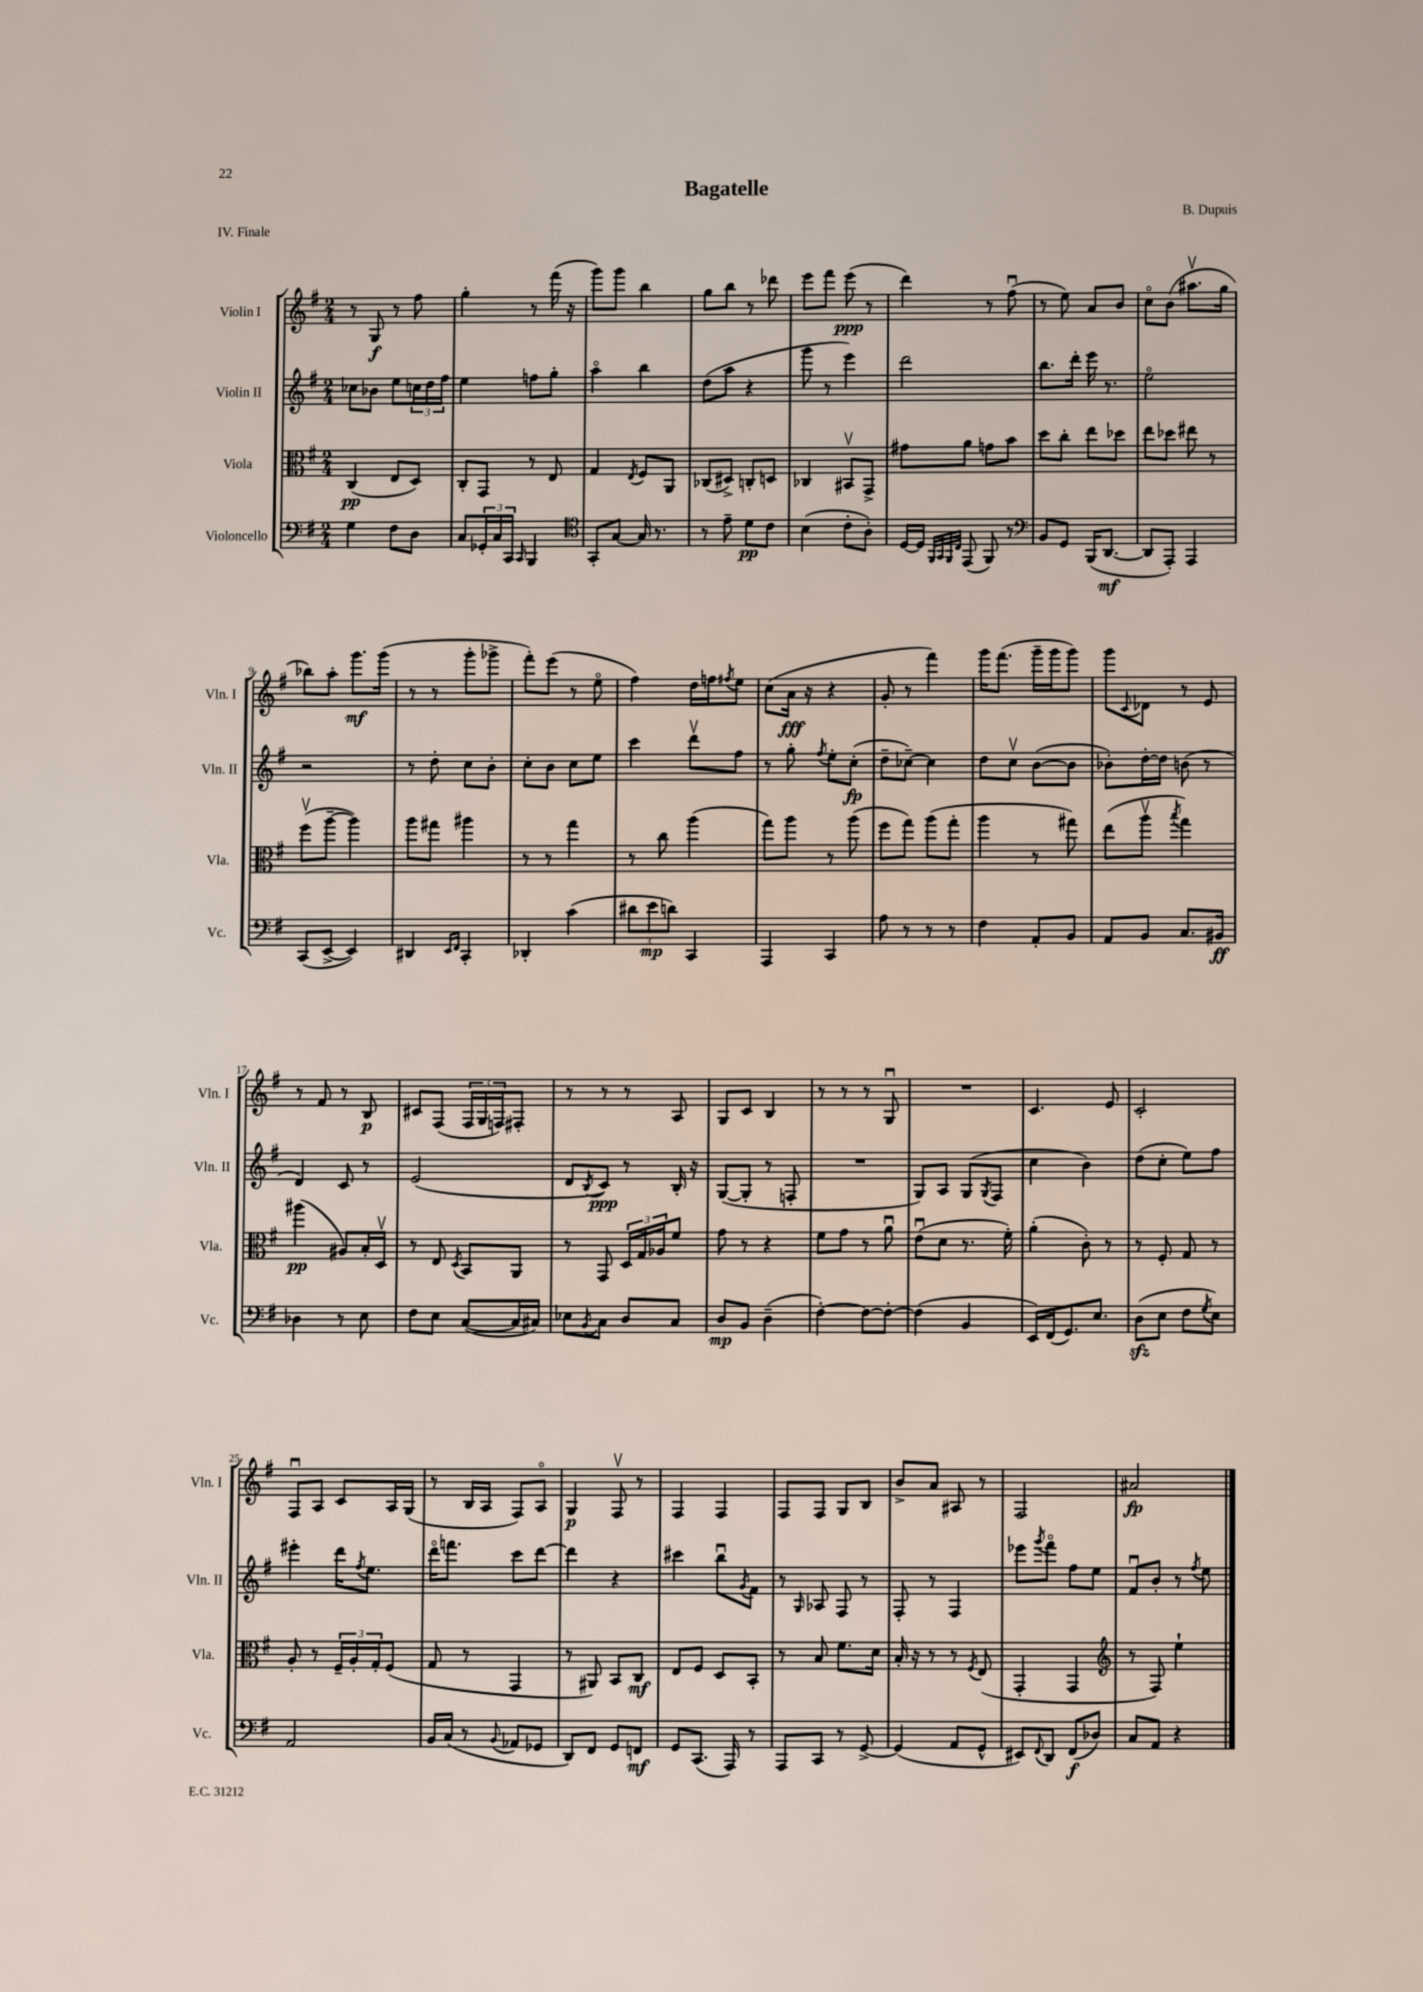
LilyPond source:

\header { title = "Bagatelle" composer = "B. Dupuis" piece = "IV. Finale" }
<<
\new StaffGroup <<
\new Staff = "s0" \with { instrumentName = "Violin I" shortInstrumentName = "Vln. I" } {
    \clef treble \key g \major \numericTimeSignature \time 2/4
    r8 g8\f r8 fis''8 |
    g''4-. r8 fis'''16( r16 |
    g'''8) g'''8 b''4 |
    g''8 b''8 r8 des'''8 |
    e'''8 fis'''8 e'''8\ppp( r8 |
    d'''4) r8 fis''8\downbow( |
    r8 e''8) a'8 b'8 |
    c''8\flageolet b'8( ais''8.\upbow g''16 |
    bes''8) a''8-. g'''8.\mf g'''16( |
    r8 r8 g'''8-. ges'''8-> |
    fis'''8-.) e'''8( r8 e''8\flageolet |
    fis''4) d''16 f''16 \acciaccatura { fis''8 } e''8 |
    c''8( a'16\fff r16 r4 |
    g'8-. r8 fis'''4) |
    g'''16 fis'''8.( g'''16-- g'''16 g'''8) |
    g'''8 \appoggiatura { c'8 } des'8 r8 e'8 |
    r8 fis'8 r8 b8\p |
    cis'8 fis8( \tuplet 3/2 { fis16 g16 f16) } fis8-. |
    r8 r8 r8 a8 |
    g8 c'8 b4 |
    r8 r8 r8 g8\downbow |
    R2 |
    c'4. e'8 |
    c'2-. |
    fis8\downbow a8 c'8 a16 g16( |
    r8 b16 a16 fis8) a8\flageolet |
    g4\p fis8\upbow r8 |
    fis4 fis4 |
    fis8 fis8 g8 b8 |
    b'8-> a'8 ais8 r8 |
    fis2 |
    ais'2\fp \bar "|." |
}
\new Staff = "s1" \with { instrumentName = "Violin II" shortInstrumentName = "Vln. II" } {
    \clef treble \key g \major \numericTimeSignature \time 2/4
    ces''8 bes'8 e''8 \tuplet 3/2 { c''16 d''16 fis''16 } |
    e''4 f''8 g''8-. |
    a''4\flageolet b''4 |
    d''8( a''8 r4 |
    g'''8 r8 e'''4) |
    d'''2 |
    b''8. d'''16-. e'''16 r8. |
    e''2\flageolet |
    r2 |
    r8 d''8-. c''8 b'8-. |
    c''8-. b'8 c''8 e''8 |
    c'''4 d'''8\upbow fis''8 |
    r8 g''8-. \acciaccatura { fis''8 } e''8-. c''8-.\fp( |
    d''8-- ces''8~--) ces''4 |
    d''8 c''8\upbow b'8~( b'8 |
    bes'8-.) d''16~-. d''16 b'8( r8 |
    d'4) c'8 r8 |
    e'2( |
    d'8 \acciaccatura { b8 } c'8\ppp) r8 b16-. r16 |
    g8~( g8-. r8 f8-. |
    R2 |
    g8) a8 g8( \acciaccatura { g8 } fis8 |
    c''4 b'4) |
    d''8( c''8-. e''8) fis''8 |
    eis'''4-. d'''16 \acciaccatura { fis''8 } e''8. |
    d'''16\flageolet f'''8. c'''8 d'''8~ |
    d'''4 r4 |
    cis'''4 b''8\downbow \acciaccatura { g'8 } fis'8 |
    r8 \grace { g16 } aes8 fis8 r8 |
    fis8-. r8 fis4 |
    ees'''8 \acciaccatura { g'''8 } fis'''8\flageolet fis''8 e''8 |
    fis'8\downbow b'8-. r8 \acciaccatura { fis''8 } e''8 \bar "|." |
}
\new Staff = "s2" \with { instrumentName = "Viola" shortInstrumentName = "Vla." } {
    \clef alto \key g \major \numericTimeSignature \time 2/4
    c4\pp( e8 d8) |
    c8-. g,8 r8 e8 |
    g4 \acciaccatura { e8 } fis8 a,8 |
    ces8( dis8->) c8-. d8 |
    ces4 bis,8\upbow g,8-> |
    gis'8 a'8 g'8 b'8 |
    d''8 c''8-. e''8 des''8 |
    e''8 des''8 eis''8 r8 |
    fis''8\upbow( a''8~-- a''4) |
    a''8 gis''8 ais''4 |
    r8 r8 g''4 |
    r8 c''8 a''4( |
    g''8) a''8 r8 a''8( |
    fis''8 g''8) a''8( g''8-. |
    a''4 r8 gis''8) |
    e''8( a''8\upbow \acciaccatura { b''8 } g''4) |
    ais''4\pp( ais8) b16-. d16\upbow |
    r8 e8 \acciaccatura { d8 } b,8 a,8 |
    r8 g,8 \tuplet 3/2 { d16 g16 aes16 } fis'8 |
    g'8 r8 r4 |
    fis'8 g'8 r8 a'8\downbow |
    e'8\downbow( d'8 r8. fis'16-.) |
    a'4-.( c'8-.) r8 |
    r8 fis8-. g8 r8 |
    a8-. r8 \tuplet 3/2 { fis16-- a16-. g16-. } fis8( |
    g8 r8 g,4 |
    r8 ais,8) b,8 c8\mf |
    e8 fis8 d8 b,8-. |
    r8 b8 fis'8. d'16 |
    b16-. r16 r8 r8 \acciaccatura { fis8 } e8( |
    g,4-. g,4 |
    \clef treble r8 fis8) e''4-! \bar "|." |
}
\new Staff = "s3" \with { instrumentName = "Violoncello" shortInstrumentName = "Vc." } {
    \clef bass \key g \major \numericTimeSignature \time 2/4
    g4 fis8 d8 |
    c8 \tuplet 3/2 { ges,16-. c16 c,16 } \grace { c,16 } b,,4 |
    \clef tenor g,8-. g8~ g16 r8. |
    r8 e'8-- d'8\pp c'8 |
    b4( c'8-. a8-.) |
    d16~ d16 \grace { fis,32 g,32 fis,32 c32 } e,8( fis,8) r8 |
    \clef bass b,8 g,8 b,,16( d,8.~\mf |
    d,8 a,,8-.) a,,4 |
    c,8( e,8~-> e,4) |
    dis,4 \grace { e,16 fis,16 } c,4-. |
    des,4-. c'4( |
    \tuplet 3/2 { dis'8 e'8\mp d'8) } c,4 |
    a,,4 c,4 |
    a8 r8 r8 r8 |
    fis4 a,8-. b,8 |
    a,8 b,8 c8. bis,16\ff |
    des4 r8 e8 |
    fis8 e8 c8~( c16 cis16) |
    ees8 \acciaccatura { b,8 } c8 d8 c8 |
    d8\mp b,8 d4--( |
    fis4~-.) fis8~ fis8~-. |
    fis4( b,4 |
    e,16) fis,16( g,8.) e8. |
    d8\sfz( e8 fis8 \acciaccatura { g8 } e8) |
    a,2 |
    b,16 c16( r8 \appoggiatura { b,8 } aes,8 ges,8 |
    d,8) fis,8 g,8 f,8\mf |
    g,8 c,8.( a,,16) r8 |
    a,,8 c,8 r8 g,8~-> |
    g,4( a,8 g,8-^ |
    eis,8) \appoggiatura { fis,8 } d,8 fis,8\f( des8) |
    c8 a,8 r4 \bar "|." |
}
>>
>>
